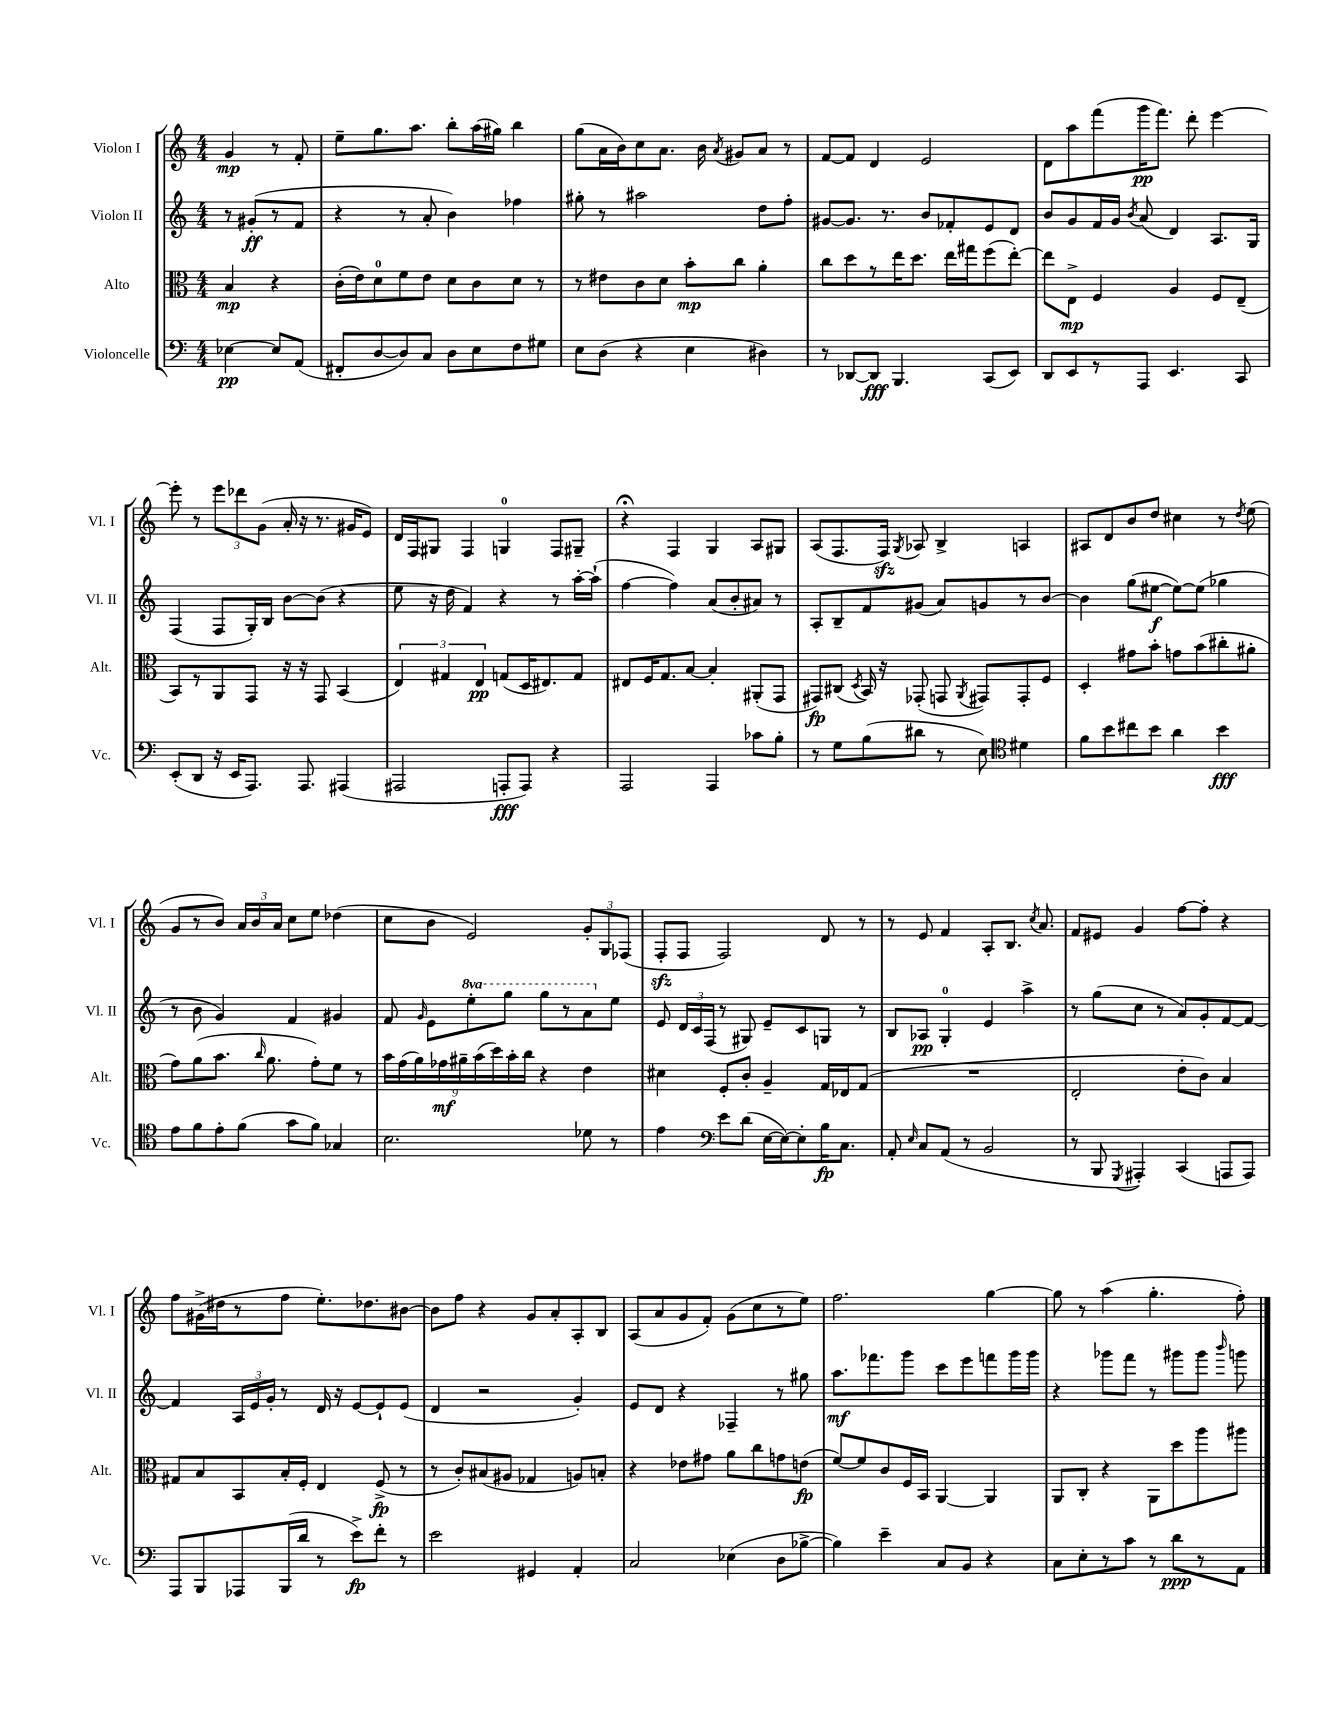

**kern	**kern	**kern	**kern
*staff4	*staff3	*staff2	*staff1
*clefF4	*clefC3	*clefG2	*clefG2
*k[]	*k[]	*k[]	*k[]
*M4/4	*M4/4	*M4/4	*M4/4
[4E-\	4B/	8r	4g/
.	.	(8g#'/L	.
8E-/]L	4r	8r	8r
(8AA/J	.	8f/J	8f'/
=	=	=	=
8FF#'/L	(16c'\LL	4r	8ee~\L
.	16e\J)	.	.
[8D/	8d\	.	8.gg\
8D/])	8f\	8r	.
.	.	.	8.aa\J
8C/J	8e\J	8a'/	.
8D\L	8d\L	4b\)	8bb'\L
8E\	8c\	.	(16aa\L
.	.	.	16gg#\JJ)
8F\	8d\J	4ff-\	4bb\
8G#\J	8r	.	.
=	=	=	=
8E\L	8r	8gg#'\	(8gg\L
(8D\J	8e#\L	8r	16a\L
.	.	.	16b\J)
4r	8c\	2aa#\	8cc\
.	8d\J	.	8.a\J
4E\	8b'\L	.	.
.	.	.	16b\
.	.	.	8qa/
.	8cc\J	.	8g#/L
4D#\)	4a'\	8dd\L	8a/J
.	.	8ff'\J	8r
=	=	=	=
8r	8cc\L	[8g#/L	[8f/L
[8DD-/L	8dd\	8.g#/]J	8f/]J
8DD-/]J	8r	.	4d/
.	.	8.r	.
4.BBB/	16ee\K	.	.
.	8.dd\J	.	.
.	.	8b/L	2e/
.	16ee\LL	8f-'/	.
.	16gg#\J	.	.
(8CC/L	(8ff\	8e/	.
8EE/J)	[8ee'\J)	8d/J	.
=	=	=	=
8DD/L	8ee\]L	8b/L	8d\L
8EE/	8E^\J	8g/	8aa\
8r	4F/	16f/L	(8fff\
.	.	16g/JJ	.
.	.	8qb/	.
8AAA/J	.	(8a/	16ggg\K
.	.	.	8.fff\J)
4.EE/	4A/	4d/)	.
.	.	.	8ddd'\
.	8F/L	8.A/L	[4eee\
8CC/	(8E~/J	.	.
.	.	16G/Jk	.
=	=	=	=
(8EE'/L	8BB/L)	(4F/	8eee'\]
8DD/J	8r	.	8r
16r	8AA/	8F/L	12eee\L
16EE/LK	.	.	.
.	.	.	12ddd-\
8.AAA/J)	8GG/J	16G'/L)	.
.	.	.	(12g\J
.	.	16B/JJ	.
.	16r	[8b\L	16a'/
8.AAA/	16r	.	16r
.	8GG/	(8b\]J	8.r
(4AAA#/	(4BB/	4r	.
.	.	.	16g#/LK
.	.	.	8e/J)
=	=	=	=
2AAA#/	6E/)	8ee\	16d/LL
.	.	.	16F/J
.	.	16r	8G#/J
.	6G#/	.	.
.	.	16dd\	.
.	.	4f/)	4F/
.	6E/	.	.
8AAA'/L	(8G/L	4r	4G/
8AAA/J)	16D/K	.	.
.	8.E#/)	.	.
4r	.	8r	8F/L
.	8G/J	[16aa'\LL	8G#~/J
.	.	(16aa`\]JJ	.
=	=	=	=
2AAA/	8E#/L	[4ff\	4r;
.	16F/K	.	.
.	8.G/	.	.
.	.	4ff\])	4F/
.	[8B/J	.	.
4AAA/	4B'/]	(8a/L	4G/
.	.	8b'/	.
8c-\L	(8AA#'/L	8a#/J)	8A/L
8B'\J	8GG/J	8r	8G#/J
=	=	=	=
8r	8GG#/L)	8A'/L	(8A/L
8G\L	(8C#/J	8B~/	8.F/
.	8qD/	.	.
(8B\	16BB/)	8f/	.
.	16r	.	16F/Jk)
.	.	.	8qG/
8d#\J	(8GG-'/	(8g#/J	8A-/
8r	8GG/	8a/L)	4B^/
.	8qAA/	.	.
8E\)	8GG#/L)	8g/	.
*clefC4	*	*	*
4d#\	8GG#'/	8r	4A/
.	8F/J	[8b/J	.
=	=	=	=
8f\L	4D'/	4b\]	8A#/L
8b\	.	.	8d/
8cc#\	8g#\L	(8gg\L	8b/
8b\J	8b'\J	[8ee#\J	8dd/J
4a\	8g\L	8ee#\_L)	4cc#\
.	(8b\	(8ee#\]J	.
4b\	8cc#'\	4gg-\	8r
.	.	.	8qdd/
.	8a#'\J	.	(8ee\
=	=	=	=
8e\L	8g\L)	8r	8g/L
8f\	(8a\	8b\	8r
8e'\	8.b\J	4g/)	8b/J)
(8f\J	.	.	24a/LL
.	.	.	24b/
.	16qqcc/	.	.
.	8.a\	.	.
.	.	.	24a/JJ
8g\L	.	4f/	8cc\L
8f\J)	8g'\L)	.	8ee\J
4G-/	8f\J	4g#/	(4dd-\
.	8r	.	.
=	=	=	=
2.B\	18b\LL	8f/	8cc\L
.	(18g\	.	.
.	18a\)	.	.
.	.	16qqg/	.
.	.	8e\L	8b\J
.	18g-\	.	.
.	18a#~\	.	.
.	.	8eee'\	2e/)
.	(18b\	.	.
.	18dd\)	.	.
.	.	8ggg\J	.
.	18b'\	.	.
.	18cc\JJ	.	.
.	4r	8ggg\L	.
.	.	8r	.
8d-\	4e\	8aa\	12g'/L
.	.	.	12G/
8r	.	8ee\J	.
.	.	.	(12F-/J
=	=	=	=
4e\	4d#\	8e/	8F'/L
.	.	24d/LL	8F/J
.	.	24c/	.
.	.	(24F/JJ	.
*clefF4	*	*	*
8e\L	8F'/L	8r	2F/)
(8d\J	8c'/J	8G#/)	.
[16E\LL	4A~/	8e~/L	.
16E\_J)	.	.	.
8E'\]	.	8c/	.
16B\K	16G/LL	8G/J	8d/
8.C\J	16E-/J	.	.
.	(8G/J	8r	8r
=	=	=	=
8AA'/	1r	8B/L	8r
16qqE/	.	.	.
8C/L	.	8A-/J	8e/
(8AA/J	.	4G'/	4f/
8r	.	.	.
2BB/	.	4e/	8A'/L
.	.	.	8.B/J
.	.	4aa^\	.
.	.	.	8qcc/
.	.	.	8.a/
=	=	=	=
8r	2E'/	8r	8f/L
8BBB/	.	(8gg\L	8e#/J
8qGGG/	.	.	.
4AAA#'/)	.	8cc\J	4g/
.	.	8r	.
(4CC/	8e'\L	8a/L)	[8ff\L
.	8c\J)	8g'/	8ff'\]J
8AAA/L	4B/	[8f/	4r
8AAA/J)	.	8f/_J	.
=	=	=	=
8AAA/L	8G#/L	4f/]	8ff\L
8BBB/	8B/	.	(16g#^\L
.	.	.	16dd#\J
8AAA-/	8BB/	24A/LL	8r
.	.	24e/	.
.	.	24g'/JJ	.
(16BBB/L	16B'/L	8r	8ff\J
16d/JJ	16F'/JJ	.	.
8r	4E/	16d/	8.ee'\L)
.	.	16r	.
8e^\L)	.	[8e/L	.
.	.	.	8.dd-\
8f'\J	(8F^/	8e`/]	.
8r	8r	(8e/J	[8b#\J
=	=	=	=
2e\	8r	4d/	8b#\]L
.	8c'/L)	.	8ff\J
.	(8B#/	2r	4r
.	8A#/J	.	.
4GG#/	4G-/	.	8g/L
.	.	.	8a'/
4AA'/	8A/L)	4g'/)	8A'/
.	8B'/J	.	8B/J
=	=	=	=
2C/	4r	8e/L	(8A/L
.	.	8d/J	8a/
.	8e-\L	4r	8g/
.	8g#\J	.	8f'/J)
(4E-\	8a\L	4F-~/	(8g\L
.	8cc\	.	8cc\
8D\L	8g\	8r	8r
[8B-^\J	(8e\J	8gg#\	8ee\J)
=	=	=	=
4B-\])	[8f/L)	8.aa\L	2.ff\
.	8f/]	.	.
.	.	8.fff-\	.
4e~\	8c/	.	.
.	16F/L	8ggg\J	.
.	16BB/JJ	.	.
8C/L	[4AA/	8ccc\L	.
8BB/J	.	8eee\	.
4r	4AA/]	8fff\	[4gg\
.	.	16ggg\L	.
.	.	16ggg\JJ	.
=	=	=	=
8C\L	8AA/L	4r	8gg\]
8E'\	8C'/J	.	8r
8r	4r	8ggg-\L	(4aa\
8c\J	.	8fff\J	.
8r	8AA\L	8r	4.gg'\
8d\L	8dd\	8ggg#\L	.
8r	8aa\	8ggg#\J	.
.	.	16qqbbb/	.
8AA\J	8aa#\J	8ggg\	8ff'\)
==	==	==	==
*-	*-	*-	*-
